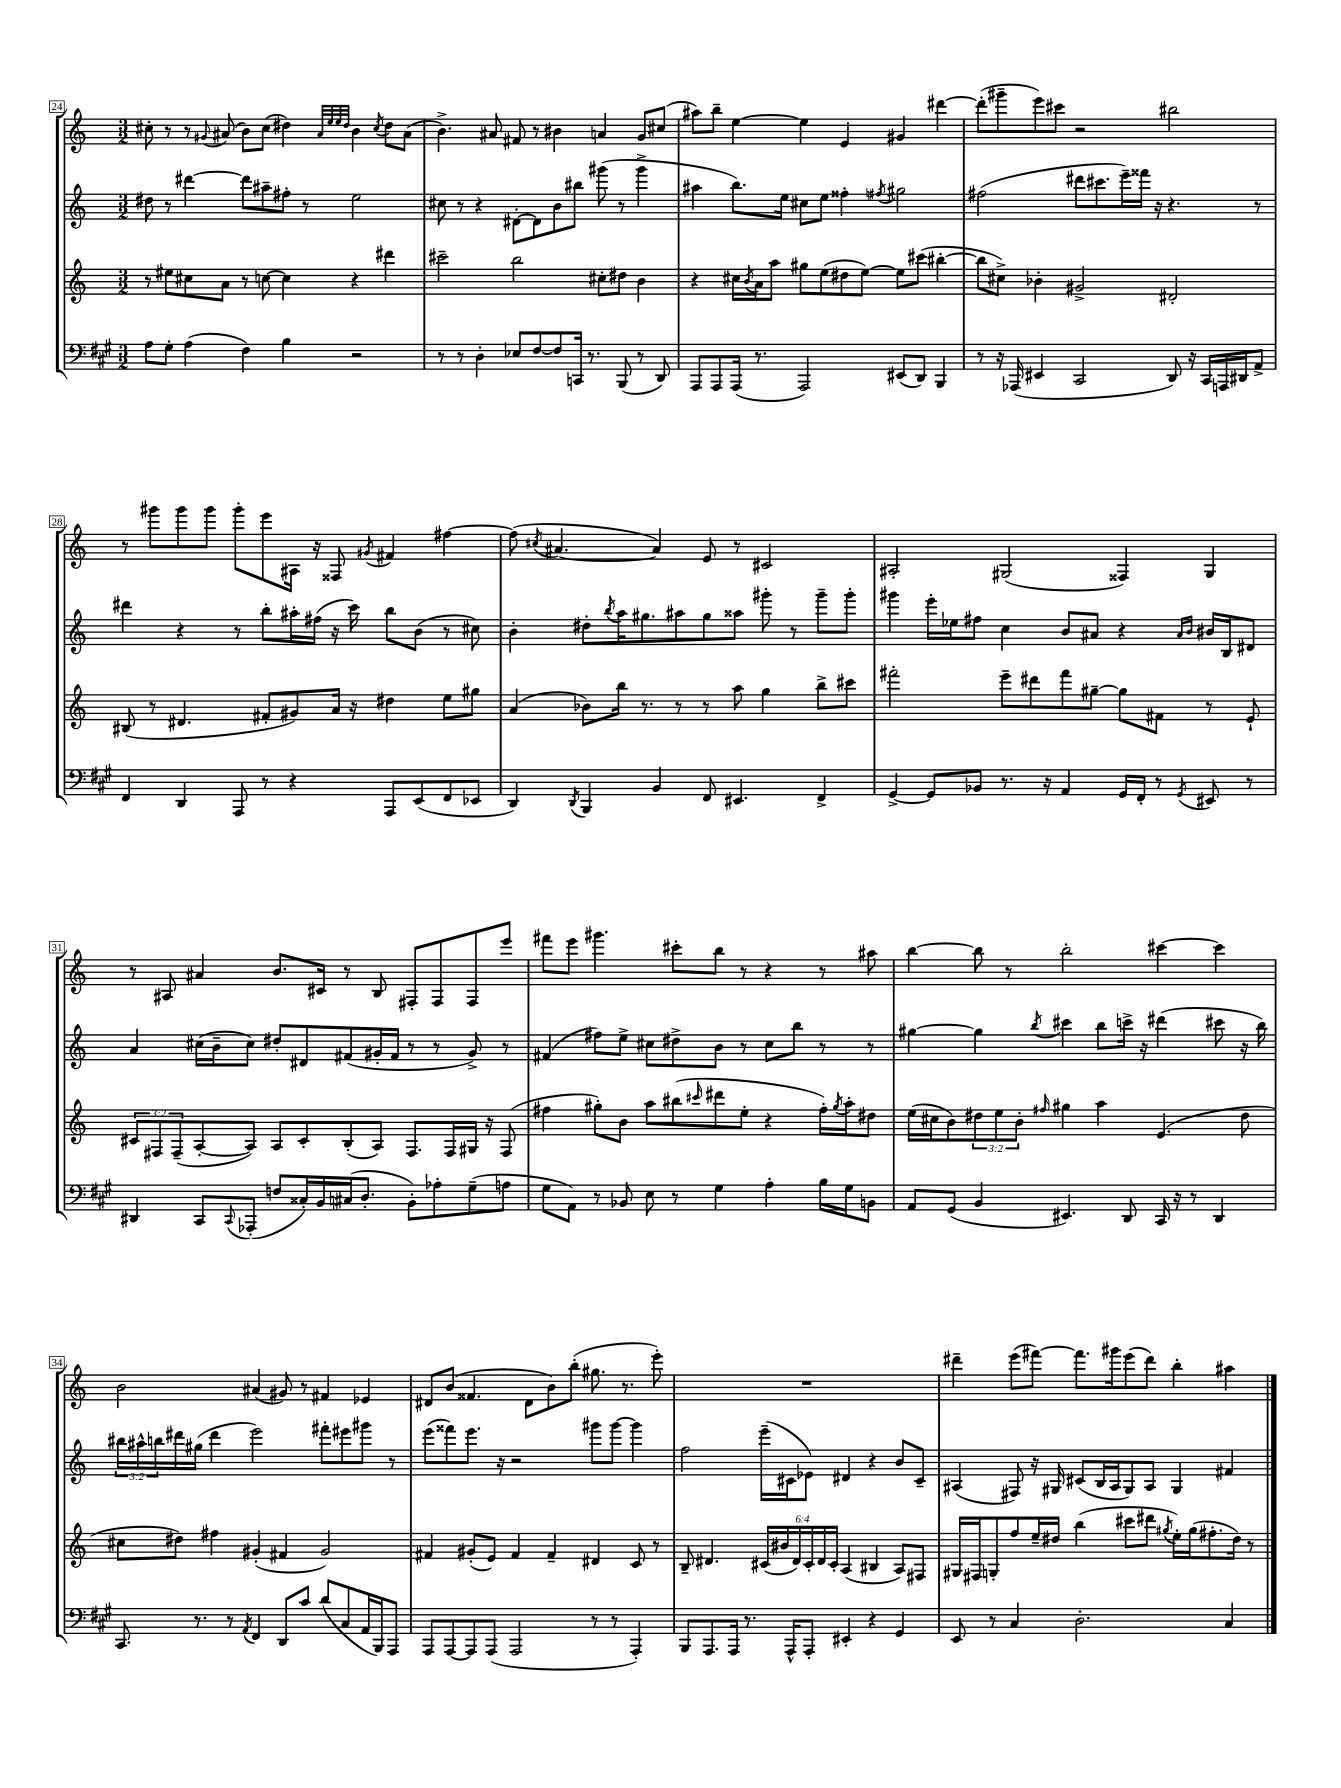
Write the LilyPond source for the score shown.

<<
\new StaffGroup <<
\new Staff = "s0" {
    \clef treble \key c \major \numericTimeSignature \time 3/2
    cis''8-. r8 r8 \appoggiatura { gis'8 } ais'8( b'8) cis''8( dis''4) \grace { ais'32 e''32 e''32 dis''32 } b'4 \acciaccatura { cis''8 } dis''8 ais'8( |
    b'4.->) ais'8 fis'8 r8 bis'4 a'4 g'8 cis''8( |
    ais''8) b''8-- e''4~ e''4 e'4 gis'4 dis'''4~ |
    dis'''8-.( gis'''8-- e'''8) cis'''8 r2 bis''2 |
    r8 gis'''8 gis'''8 gis'''8 gis'''8-. e'''8 ais16 r16 fisis8 \acciaccatura { gis'8 } fis'4 fis''4~ |
    fis''8( \acciaccatura { cis''8 } ais'4.~ ais'4) e'8 r8 cis'2 |
    ais2-. gis2( fisis4) gis4 |
    r8 ais8 ais'4 b'8. cis'16 r8 b8 fis8-. fis8 fis8 e'''8 |
    fis'''8 e'''8 gis'''4. cis'''8-. b''8 r8 r4 r8 ais''8 |
    b''4~ b''8 r8 b''2-. cis'''4~ cis'''4 |
    b'2 ais'4( gis'8) r8 fis'4 ees'4 |
    dis'8 b'8( fisis'4. dis'8 b'8) b''8-.( gis''8. r8. e'''8-.) |
    R1. |
    dis'''4-- e'''8( fis'''8~) fis'''8. gis'''16 e'''8( dis'''8) b''4-. ais''4 \bar "|." |
}
\new Staff = "s1" {
    \clef treble \key c \major \numericTimeSignature \time 3/2 \override Staff.TupletNumber.text = #tuplet-number::calc-fraction-text
    dis''8 r8 dis'''4~ dis'''8 ais''8-- fis''8-. r8 e''2 |
    cis''8 r8 r4 dis'8~-. dis'8 b'8 bis''8 gis'''8( r8 gis'''4-> |
    ais''4 b''8.) e''16 cis''8 e''8 fisis''4-. \acciaccatura { fis''8 } gis''2 |
    fis''2( dis'''8 cis'''8. e'''16--) fisis'''16 r16 r4. r8 |
    dis'''4 r4 r8 b''8-. ais''16-. fis''16( r16 c'''16) b''8 b'8( r8 cis''8) |
    b'4-. dis''8-. \acciaccatura { b''8 } a''16 gis''8. ais''8 gis''8 aisis''8 gis'''8-. r8 gis'''8-- gis'''8-. |
    gis'''4 e'''16-. ees''16 fis''8 c''4 b'8 ais'8 r4 \grace { ais'16 b'16 } bis'16 b16 dis'8 |
    a'4 cis''16( b'16-- cis''8) dis''8-. dis'8 fis'8( gis'16-. fis'16 r8 r8 gis'8->) r8 |
    fis'4( fis''8) e''8-> cis''8 dis''8-> b'8 r8 cis''8 b''8 r8 r8 |
    gis''4~ gis''4 \acciaccatura { b''8 } cis'''4 b''8 c'''16-> r16 dis'''4( cis'''8 r16 b''16) |
    \tuplet 3/2 { bis''16 ais''16-^ b''16 } dis'''16 gis''16( dis'''4 e'''2) fis'''8-. eis'''8 gis'''8 r8 |
    e'''8( fisis'''8) e'''8. r16 r2 gis'''8 gis'''8~ gis'''4 |
    f''2 e'''16--( cis'16 ees'8) dis'4 r4 b'8 cis'8-- |
    ais4( fis8) r16 gis16 cis'8( b16 ais16 gis8) ais8 gis4 fis'4 \bar "|." |
}
\new Staff = "s2" {
    \clef treble \key c \major \numericTimeSignature \time 3/2 \override Staff.TupletNumber.text = #tuplet-number::calc-fraction-text
    r8 eis''8 cis''8 a'8 r8 c''8~ c''4 r4 dis'''4 |
    cis'''2-- b''2 cis''8-. dis''8 b'4 |
    r4 cis''16 \acciaccatura { b'8 } a'16 a''8 gis''8 e''8( dis''8 e''8~) e''8 cis'''8( bis''4~-. |
    bis''8 cis''8->) bes'4-. gis'2-> dis'2-. |
    bis8( r8 dis'4. fis'8-. gis'8) a'16 r16 dis''4 e''8 gis''8 |
    a'4( bes'8) b''16 r8. r8 r8 a''8 g''4 b''8-> cis'''8 |
    fis'''2-. e'''8-- dis'''8 fis'''8 gis''8~-- gis''8 fis'8 r8 e'8-! |
    \tuplet 3/2 { cis'8 fis8 fis8--( } a8~-. a8) a8 cis'8-. b8-.( a8) fis8. fis16 gis16 r16 fis8( |
    fis''4 gis''8-.) b'8 a''8 bis''8( \grace { cis'''16 } dis'''8 e''8-. r4 fis''16-.) \acciaccatura { gis''8 } a''16-. dis''8 |
    e''16( cis''16 b'8) \tuplet 3/2 { dis''8 e''8 b'8-. } \grace { fis''16 } gis''4 a''4 e'4.( dis''8 |
    cis''8 dis''8) fis''4 gis'4-.( fis'4 gis'2) |
    fis'4 gis'8-.( e'8) fis'4 fis'4-- dis'4 c'8 r8 |
    b8-- dis'4. \tuplet 6/4 { cis'16( bis'16 dis'16) cis'16-. dis'16 cis'16-. } a4( bis4 a8) fis8 |
    gis16 fis16 g8-. f''8 e''16-- dis''16 b''4( cis'''8 dis'''8 \acciaccatura { gis''8 } e''16-.) gis''16( fis''8.-. dis''16) r8 \bar "|." |
}
\new Staff = "s3" {
    \clef bass \key a \major \numericTimeSignature \time 3/2
    a8 gis8-. a4( fis4) b4 r2 |
    r8 r8 d4-. ees8 fis8~ fis8 c,16 r8. b,,8( r8 d,8) |
    a,,8 a,,8 a,,16( r8. a,,2) eis,8( d,8) b,,4 |
    r8 r16 aes,,16( eis,4 cis,2 d,8) r16 cis,16 a,,16 dis,16 a,8-> |
    fis,4 d,4 a,,8 r8 r4 a,,8 e,8( fis,8 ees,8 |
    d,4) \acciaccatura { d,8 } b,,4 b,4 fis,8 eis,4. fis,4-> |
    gis,4~-> gis,8 bes,8 r8. r16 a,4 gis,16 fis,16-. r8 \acciaccatura { gis,8 } eis,8 r8 |
    dis,4 cis,8 \appoggiatura { cis,8 } aes,,8-.( f8 cisis16-.) b,16 cis16( d8.-. b,8-.) aes8-. gis8--( a8 |
    gis8 a,8) r8 bes,8 e8 r8 gis4 a4-. b16 gis16 b,8 |
    a,8 gis,8( b,4 eis,4.) d,8 cis,16 r16 r8 d,4 |
    cis,8. r8. r8 \acciaccatura { a,8 } fis,4 d,8 cis'8 d'8( cis8 a,16 b,,16) a,,8 |
    a,,8 a,,8~ a,,8 a,,8( a,,2 r8 r8 a,,4-.) |
    b,,8 a,,8. a,,16 r8. a,,16-^ a,,8-. eis,4-. r4 gis,4 |
    e,8 r8 cis4 d2.-. cis4 \bar "|." |
}
>>
>>
\layout { \context { \Score currentBarNumber = #24 \override BarNumber.stencil = #(make-stencil-boxer 0.1 0.3 ly:text-interface::print) } }
